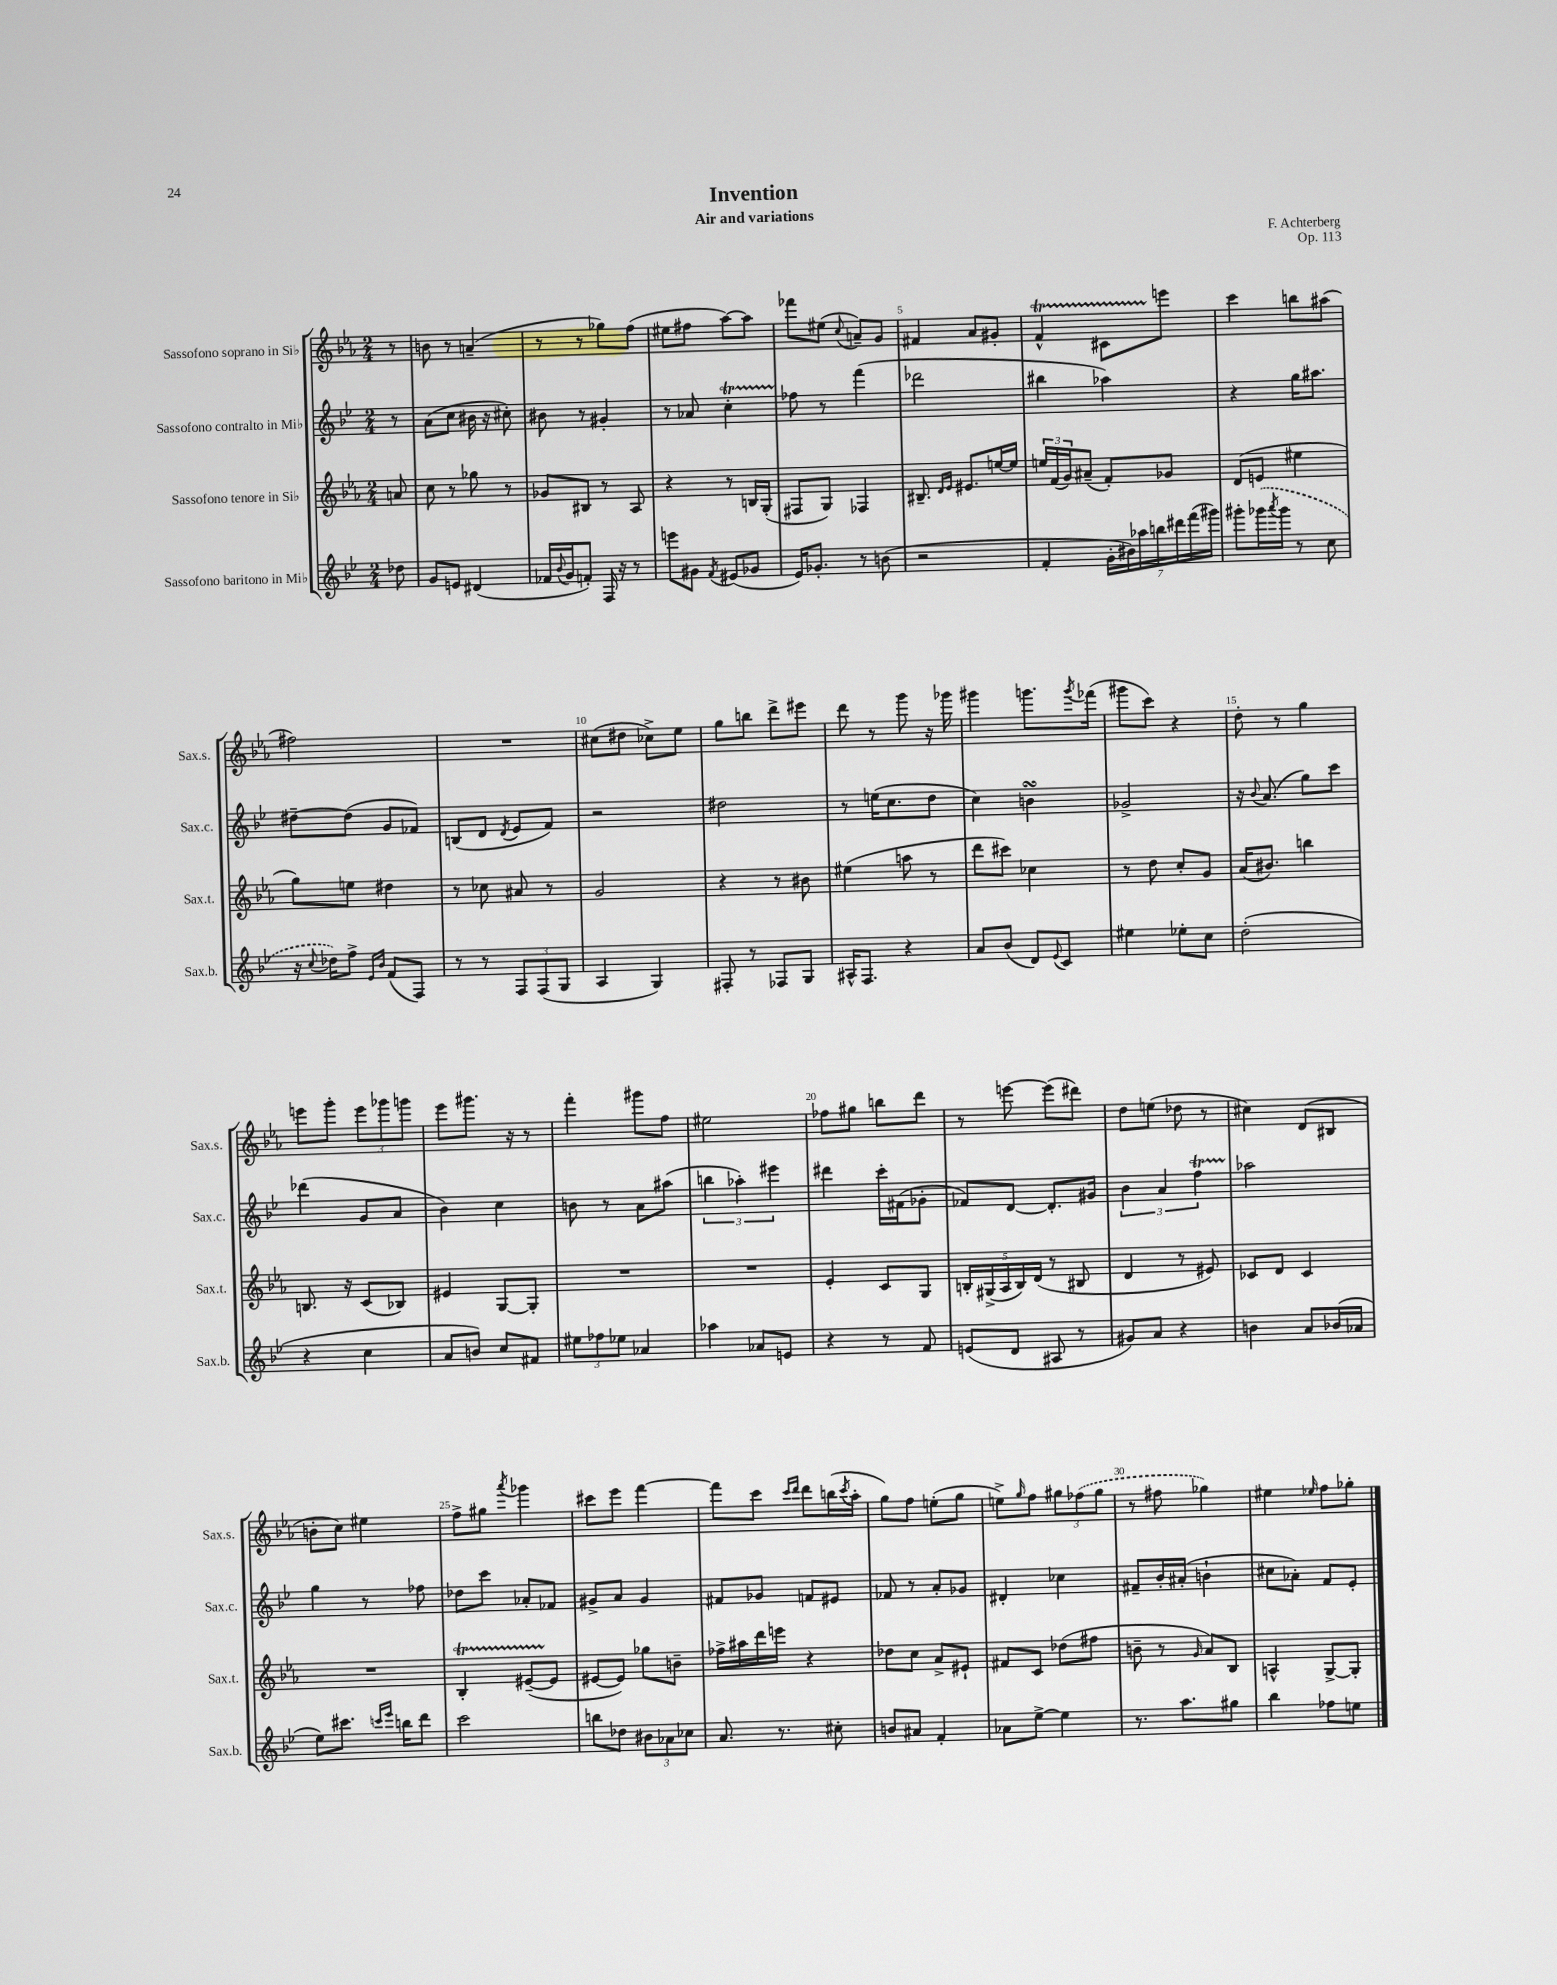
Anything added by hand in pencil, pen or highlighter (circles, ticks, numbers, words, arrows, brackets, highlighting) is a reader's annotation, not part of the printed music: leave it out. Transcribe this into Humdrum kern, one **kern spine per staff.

**kern	**kern	**kern	**kern
*staff4	*staff3	*staff2	*staff1
*clefG2	*clefG2	*clefG2	*clefG2
*k[b-e-]	*k[b-e-a-]	*k[b-e-]	*k[b-e-a-]
*M2/4	*M2/4	*M2/4	*M2/4
8dd-	8a	8r	8r
=	=	=	=
8g	8cc	(8a	8b
8e	8r	8cc	8r
(4d#	8gg-	16b#	(4a~
.	.	16r	.
.	8r	8cc#')	.
=	=	=	=
16f-	8g-	8b#	8r
8qqb-	.	.	.
16g	.	.	.
8f')	8B#	8r	8r
16F	8r	4g#'	8gg-)
16r	.	.	.
8r	8A-	.	(8ff
=	=	=	=
8eee	4r	8r	8ee#
8g#	.	8a-	8ff#
8qf	.	.	.
(8e#	8r	4cc'	[8aa-)
8g-	16B	.	8aa-]
.	(16G'	.	.
=	=	=	=
16e-)	8F#	8ff-	8fff-
8.g-'	.	.	.
.	8G)	8r	(8ee#
.	.	.	8qqcc
8r	4F-	(4fff	8a~)
(8b	.	.	8g
=	=	=	=
2r	8.B#~	2ddd-	4f#
.	16qqd	.	.
.	16qqe-	.	.
.	8.e#	.	.
.	.	.	8a-
.	[16ee	.	8g#'
.	16ee]	.	.
=	=	=	=
4f'	24ee	4bb#	4f^^
.	(24f	.	.
.	24g)	.	.
.	(8a#~	.	.
28g'	8f')	4aa-)	8c#
28b#)	.	.	.
28aa-	.	.	.
28bb	.	.	.
.	8g-	.	8eee
28ddd#	.	.	.
(28fff	.	.	.
28ggg#)	.	.	.
=	=	=	=
8ggg#'	(8d	4r	4ccc
(16ggg-	8e	.	.
8qaaa	.	.	.
16ggg-	.	.	.
8r	4ee#	16gg	8bb
.	.	8.aa#	.
8cc	.	.	(8aa#
=	=	=	=
16r	8gg)	[8dd#~	2ff#)
8qqcc	.	.	.
16dd-)	.	.	.
8ff^	8ee	(8dd#]	.
16qqe-	.	.	.
16qqb-	.	.	.
(8f	4dd#	8g	.
8F)	.	8f-)	.
=	=	=	=
8r	8r	(8B	2r
8r	8cc-	8d	.
.	.	8qd	.
12F	8a#	8e-	.
(12F	.	.	.
.	8r	8f)	.
12G	.	.	.
=	=	=	=
4A	2g	2r	(8cc#
.	.	.	8dd#
4G)	.	.	8cc-^)
.	.	.	8ee-
=	=	=	=
8F#'	4r	2dd#	8gg
8r	.	.	8bb
8F-	8r	.	8ddd^
8G	8b#	.	8eee#
=	=	=	=
16A#^^	(4ee#	8r	8ddd
8.F	.	.	.
.	.	(16ee	8r
.	.	8.cc	.
4r	8aa	.	8ggg
.	8r	8dd	16r
.	.	.	16ggg-
=	=	=	=
8a	8ddd	4cc)	4ggg#
(8b-	8ccc#)	.	.
8d)	4cc-	4b	8.ggg
8qqe-	.	.	.
8c	.	.	.
.	.	.	8qggg
.	.	.	(16fff-
=	=	=	=
4ee#	8r	2g-^	8ggg#
.	8dd	.	8ccc)
8ee-'	8cc'	.	4r
8cc	8g	.	.
=	=	=	=
(2dd'	(16a-	16r	8dd'
.	.	8qqb-	.
.	8.b#)	(8.a	.
.	.	.	8r
.	4bb	8gg)	4gg
.	.	8ccc	.
=	=	=	=
4r	8.B	(4ddd-	8eee
.	.	.	8ggg'
.	16r	.	.
4cc	(8c	8g	12eee
.	.	.	12ggg-
.	8B-)	8a	.
.	.	.	12ggg
=	=	=	=
8a	4e#	4b-)	8eee-
8b)	.	.	8.ggg#
8cc	[8G	4cc	.
.	.	.	16r
8f#	8G']	.	8r
=	=	=	=
12ee#	2r	8b	4fff'
12ff-	.	.	.
.	.	8r	.
12ee-	.	.	.
4a-	.	8a	8ggg#
.	.	(8aa#	8ff
=	=	=	=
4aa-	2r	6bb	2ee#
.	.	6aa-')	.
8a-	.	.	.
.	.	6eee#	.
8e	.	.	.
=	=	=	=
4r	4e-'	4ddd#	8ff-
.	.	.	8gg#
8r	8c	16ccc'	8bb
.	.	(16f#	.
8f	8G	8g-'	8ddd
=	=	=	=
(8e	20B'	8f-)	8r
.	(20G#^	.	.
.	20A-	.	.
8d	.	[8d	[8eee
.	20B)	.	.
.	(20d	.	.
8A#	8r	8.d']	(8eee]
8r	8B#	.	8ddd#)
.	.	16g#	.
=	=	=	=
8g#)	4d	6b-	8dd
8a	.	.	(8ee
.	.	6a	.
4r	8r	.	8dd-
.	.	6ff	.
.	8e#)	.	8r
=	=	=	=
4b	8c-	2aa-	4cc#)
.	8d	.	.
8a	4c-	.	(8d
(16b-	.	.	8B#
16a-	.	.	.
=	=	=	=
8ee-)	2r	4gg	8b'
8.ccc#	.	.	8cc)
.	.	8r	4ee#
16qqccc	.	.	.
16qqeee-	.	.	.
16bb	.	.	.
8ddd	.	8ff-	.
=	=	=	=
2ccc	4B-'	8dd-	8ff^
.	.	8ccc	8gg#
.	.	.	8qaaa-
.	([8e#~	8a-'	4ggg-
.	8e#]	8f-	.
=	=	=	=
8bb	[8e#	8g#^	8ccc#
8dd-	8e#])	8a	8eee-
12b#	8gg-	4g#	[4fff
12a-	.	.	.
.	8b~	.	.
12cc-	.	.	.
=	=	=	=
8.a	16ff-^	8f#	8fff]
.	16aa#	.	.
.	16ddd	8g-	8ccc
8.r	16eee	.	.
.	.	.	16qqccc
.	.	.	16qqddd
.	4r	8f	8ddd
8cc#'	.	8e#	(16bb
.	.	.	8qccc
.	.	.	16aa-'
=	=	=	=
8b	8dd-	8f-	8gg)
8a#	8cc	8r	8ff
4f'	8a-^	8a'	(8ee'
.	8e#`	8g-	8gg
=	=	=	=
8a-	8f#	4d#'	8ee^)
.	.	.	16qqgg
[8ee-^	8c	.	8ff
4ee-]	(8dd-	4cc-	12gg#
.	.	.	(12ff-
.	8ff#	.	.
.	.	.	12gg#
=	=	=	=
8.r	8b~	8f#~	8r
.	8r	16b-'	8ff#
8.aa	.	(16a#'	.
.	16qqg	.	.
.	8a-)	4b`	4gg-)
8gg#	8B-	.	.
=	=	=	=
4bb-	4A^^	8cc#	4ee#
.	.	8a-')	.
.	.	.	16qqee-
8ff-	[8G^	8f	8ff
8ee	8G']	8e-'	8gg-'
==	==	==	==
*-	*-	*-	*-
